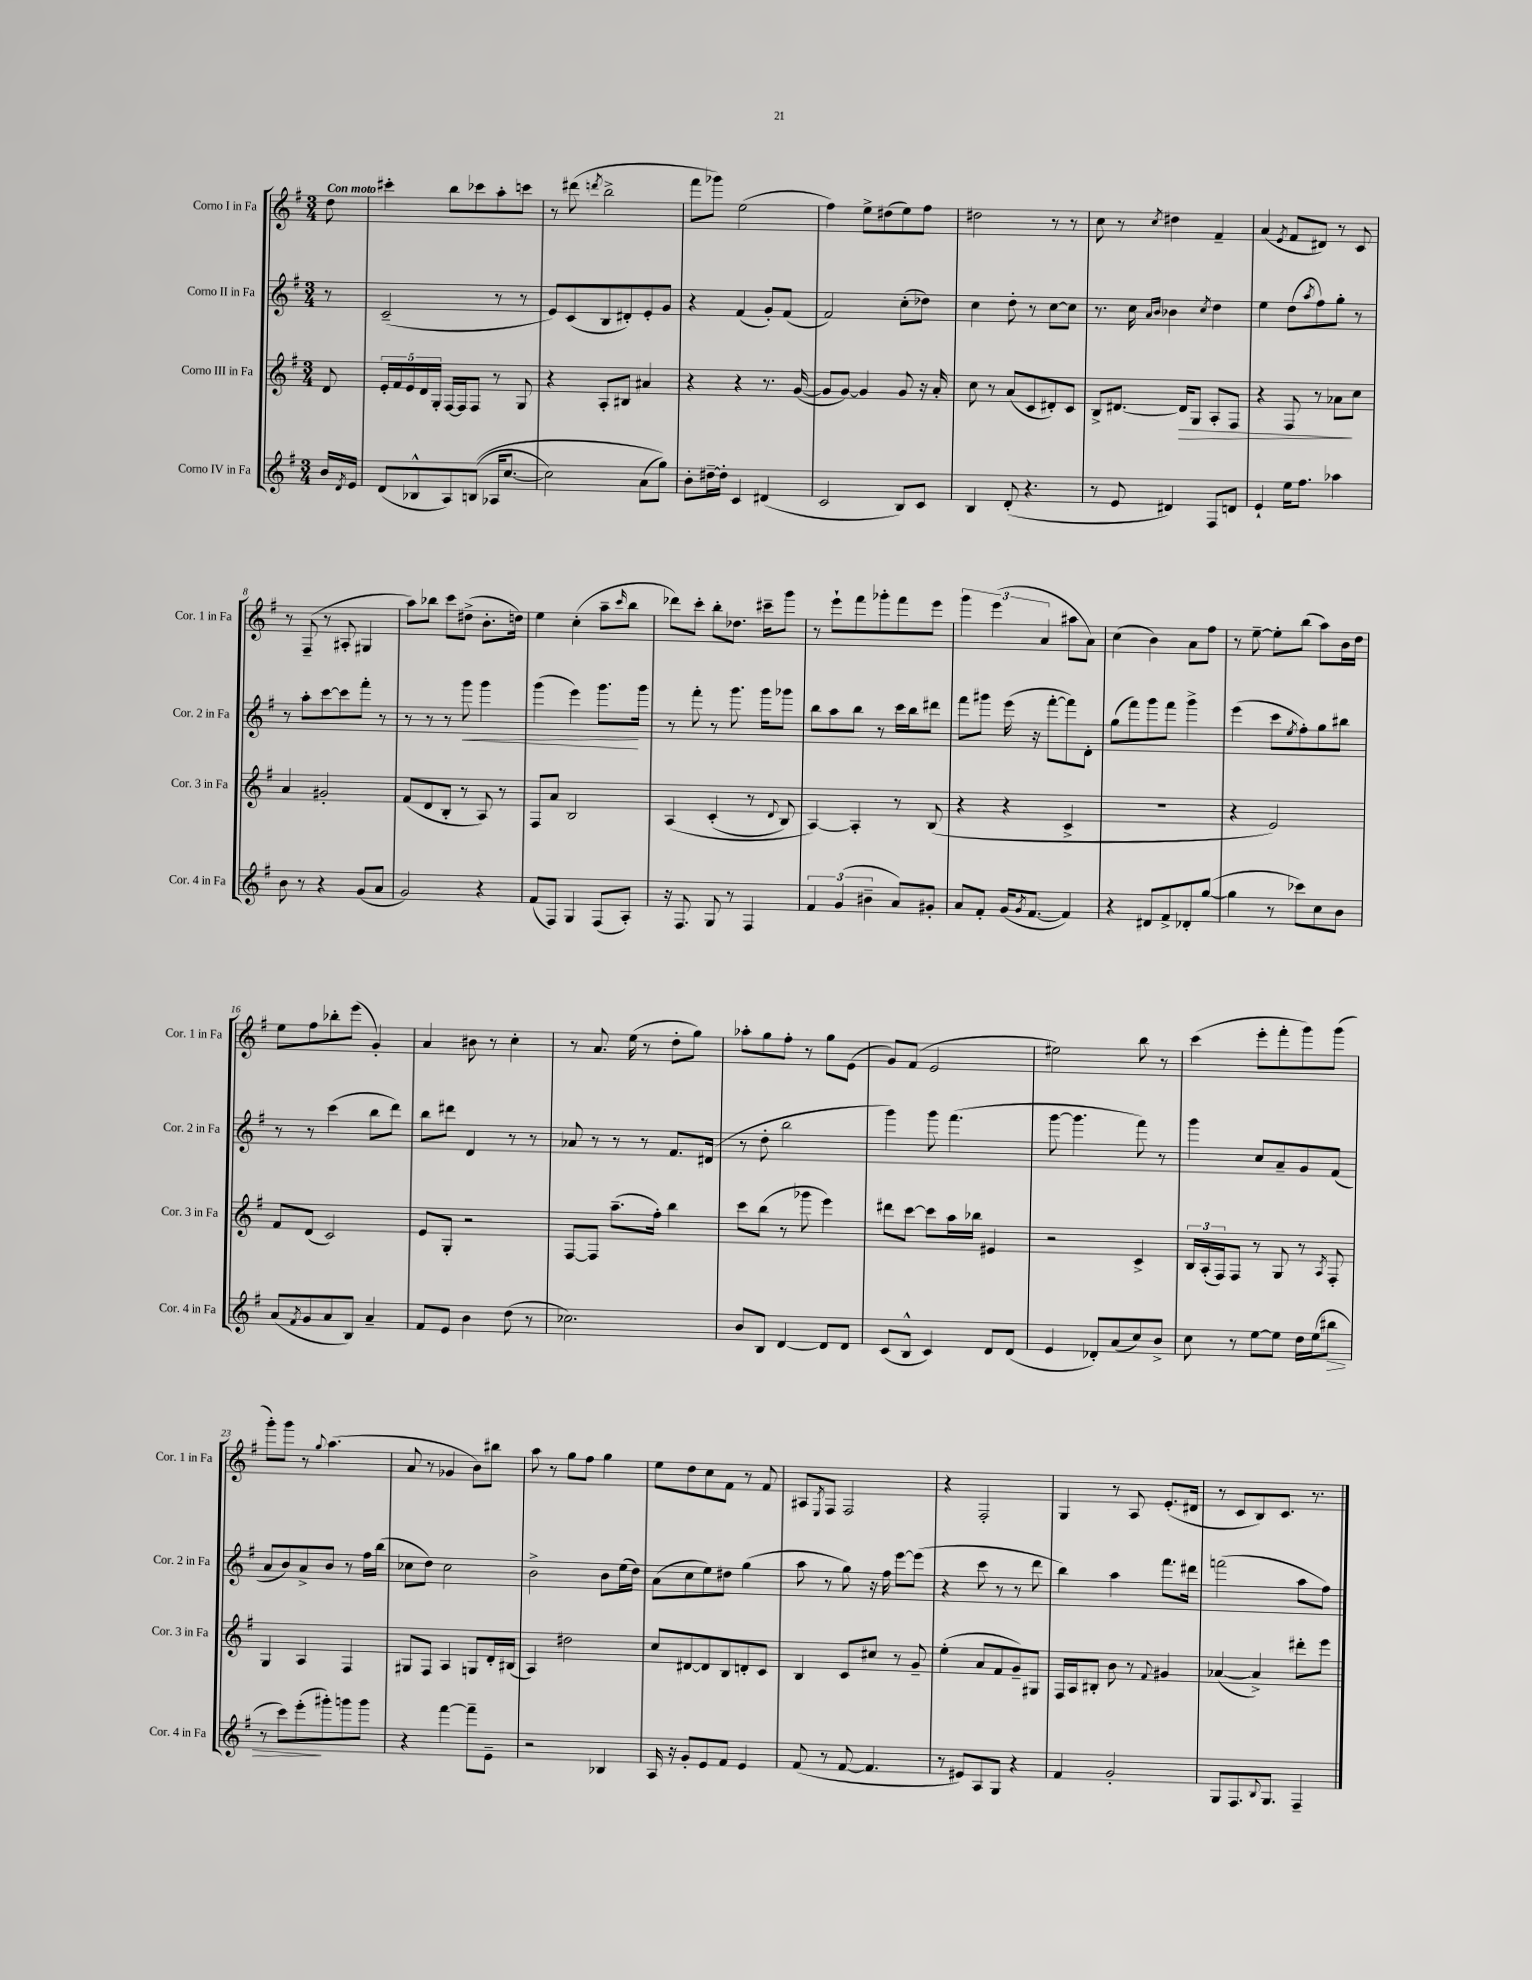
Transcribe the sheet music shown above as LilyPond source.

<<
\new StaffGroup <<
\new Staff = "s0" \with { instrumentName = "Corno I in Fa" shortInstrumentName = "Cor. 1 in Fa" } {
    \clef treble \key g \major \numericTimeSignature \time 3/4 \partial 8 \tempo "Con moto"
    d''8 |
    cis'''4-. b''8 ces'''8 a''8-. c'''8 |
    r8 dis'''8( \acciaccatura { d'''8 } b''2-> |
    fis'''8 ges'''8) e''2( |
    fis''4) e''8-> dis''8( e''8) fis''8 |
    dis''2 r8 r8 |
    c''8 r8 \acciaccatura { c''8 } dis''4 fis'4-- |
    a'4( \acciaccatura { e'8 } fis'8 dis'8) r8 c'8 |
    r8 fis8--( r8 ais8-. gis4 |
    a''8) bes''8 c'''8 dis''8->( b'8.-. d''16) |
    e''4 c''4-.( a''8-- \grace { c'''16 } b''8 |
    des'''8) c'''8-. b''8-. des''8. cis'''16-- g'''8 |
    r8 e'''8-! fis'''8 ges'''8-. fis'''8 e'''8 |
    \tuplet 3/2 { g'''4 e'''4( a'4 } ais''8 a'8) |
    c''4( b'4) a'8 fis''8 |
    r8 e''8~-- e''8-. b''8( a''8) b'16 d''16 |
    e''8 fis''8 bes''8-. e'''8( g'4-.) |
    a'4 bis'8 r8 c''4-. |
    r8 a'8. e''16( r8 d''8-. g''8) |
    aes''8-. g''8 fis''8-. r8 g''8 e'8( |
    g'8) fis'8( e'2 |
    eis''2) b''8 r8 |
    c'''4( e'''8-. fis'''8-. g'''8) g'''8( |
    g'''8-.) g'''8 r8 \appoggiatura { g''8 } a''4.( |
    a'8 r8 ges'4 b'8) bis''8 |
    a''8 r8 g''8 fis''8 g''4 |
    e''8 d''8 c''8 fis'8 r8 fis'8 |
    ais8 \acciaccatura { e8 } fis8 fis2 |
    r4 fis2-. |
    g4 r8 a8 e'8.-.( dis'16 |
    r8 c'8 b8) c'8. r8. \bar "|." |
}
\new Staff = "s1" \with { instrumentName = "Corno II in Fa" shortInstrumentName = "Cor. 2 in Fa" } {
    \clef treble \key g \major \numericTimeSignature \time 3/4 \partial 8
    r8 |
    c'2--( r8 r8 |
    e'8) c'8( b8 dis'8-.) e'8-. g'8 |
    r4 fis'4( g'8-.) fis'8( |
    fis'2) c''8-.( des''8) |
    c''4 d''8-. r8 c''8~ c''8 |
    r8. c''16 \grace { a'16 b'16 } bes'4 \acciaccatura { c''8 } d''4 |
    e''4 d''8( \acciaccatura { a''8 } fis''8) g''8-. r8 |
    r8 a''8-. c'''8~ c'''8 fis'''8-. r8 |
    r8 r8 r8 g'''8\< g'''4 |
    g'''4( e'''4) g'''8.\! g'''16 |
    r8 fis'''8-. r8 g'''8. g'''16 ges'''8 |
    b''8 a''8 b''8 r8 c'''16 b''16 dis'''8 |
    fis'''8 gis'''8 e'''16( r16 fis'''8~-. fis'''8) d'8-. |
    g''8( fis'''8) g'''8 fis'''8 g'''4-> |
    e'''4( c'''8 \acciaccatura { e''8 } fis''8-.) g''8 bis''8 |
    r8 r8 c'''4( b''8 d'''8) |
    b''8 dis'''8 d'4 r8 r8 |
    aes'8 r8 r8 r8 fis'8. dis'16( |
    r8 d''8-. b''2 |
    g'''4) g'''8 fis'''4.( |
    g'''8~ g'''4. fis'''8) r8 |
    g'''4 c''8 a'8-- g'8 fis'8( |
    a'8 b'8) a'8-> b'8 r8 fis''16 b''16( |
    ces''8 d''8) ces''2 |
    b'2-> b'8 e''16( d''16) |
    a'8( c''8 e''8) dis''8 g''4( |
    a''8 r8 g''8) r16 fis''16 e'''8~ e'''8( |
    r4 c'''8 r8 r8 d'''8 |
    b''4) a''4 fis'''8. dis'''16 |
    f'''2( a''8 fis''8) \bar "|." |
}
\new Staff = "s2" \with { instrumentName = "Corno III in Fa" shortInstrumentName = "Cor. 3 in Fa" } {
    \clef treble \key g \major \numericTimeSignature \time 3/4 \partial 8
    d'8 |
    \tuplet 5/4 { e'16-. fis'16 e'16 d'16 g16-. } fis16~ fis16 fis8 r8 g8 |
    r4 a8-. bis8 ais'4 |
    r4 r4 r8. g'16~( |
    g'8 g'8~) g'4 g'8 r16 a'16-. |
    c''8 r8 a'8( c'8 dis'8-.) c'8 |
    b8-> dis'8.~ dis'16\> g8 a8-. fis8 |
    r4 fis8 r8 aes'8\! c''8 |
    a'4 gis'2-. |
    fis'8( d'8 b8-. r8 a8) r8 |
    fis8 a'8 b2 |
    a4\( c'4-.( r8 \appoggiatura { d'8 } b8) |
    a4~\) a4-. r8 b8( |
    r4 r4 c'4-> |
    r2. |
    r4 e'2) |
    fis'8 d'8( c'2) |
    e'8 g8-. r2 |
    fis8~ fis8 a''8.--( fis''16-.) b''4 |
    c'''8 b''8( r8 ges'''8 e'''4) |
    dis'''8 c'''8~ c'''8 a''16 bes''16 eis'4 |
    r2 c'4-> |
    \tuplet 3/2 { b16 a16-.( fis16) } fis8 r8 g8 r8 \acciaccatura { a8 } fis8-. |
    g4 a4 fis4 |
    gis8 fis8 a4 g8 d'16-. bis16( |
    a4) dis''2 |
    c''8 dis'8~ dis'8 b8 d'8-. c'8 |
    b4 c'8 cis''8 r8 g'8-- |
    e''4-.( a'8 fis'8 g'8--) gis8 |
    fis16 a16 bis8-. b'8 r8 \appoggiatura { fis'8 } gis'4 |
    aes'4~( aes'4->) dis'''8-. e'''8 \bar "|." |
}
\new Staff = "s3" \with { instrumentName = "Corno IV in Fa" shortInstrumentName = "Cor. 4 in Fa" } {
    \clef treble \key g \major \numericTimeSignature \time 3/4 \partial 8
    b'16 \acciaccatura { d'8 } e'16 |
    d'8( bes8-^ a8) b8(\( aes16 c''8.~ |
    c''2) a'8( g''8)\) |
    b'8-. dis''16~-- dis''16-. c'4 dis'4( |
    c'2 b8) c'8 |
    b4 d'8-.( r4. |
    r8 e'8 dis'4) fis8 d'8 |
    e'4-! e''16 fis''8. aes''4 |
    b'8 r8 r4 g'8( a'8 |
    g'2) r4 |
    fis'8( fis8) g4 fis8( a8-.) |
    r16 fis8. g8 r8 fis4 |
    \tuplet 3/2 { fis'4 g'4( bis'4-- } a'8) gis'8-. |
    a'8 fis'8-. g'16( \acciaccatura { g'8 } fis'8.~ fis'4) |
    r4 dis'8 fis'8-> des'8-. g''8~( |
    g''4 r8 ces'''8) c''8 b'8 |
    a'8( \acciaccatura { fis'8 } g'8 a'8 b8) a'4-- |
    fis'8 e'8 b'4 d''8( r8 |
    ces''2.) |
    b'8 b8 d'4~ d'8 d'8 |
    c'8( b8-^ c'4) d'8 d'8( |
    e'4 des'8-.) a'8( c''8) b'8-> |
    c''8 r8 e''8~ e''8 d''16 e''16( bis''8\> |
    r8 c'''8) e'''8-.\!( gis'''8-.) g'''8 g'''8 |
    r4 fis'''4~ fis'''8-- e'8-- |
    r2 bes4 |
    a16 r16 g'8-. e'8 fis'8 e'4 |
    fis'8( r8 fis'8~ fis'4. |
    r8 eis'8) a8 g8 r4 |
    fis'4 g'2-. |
    g8 fis8. \appoggiatura { b8 } g8. fis4-- \bar "|." |
}
>>
>>
